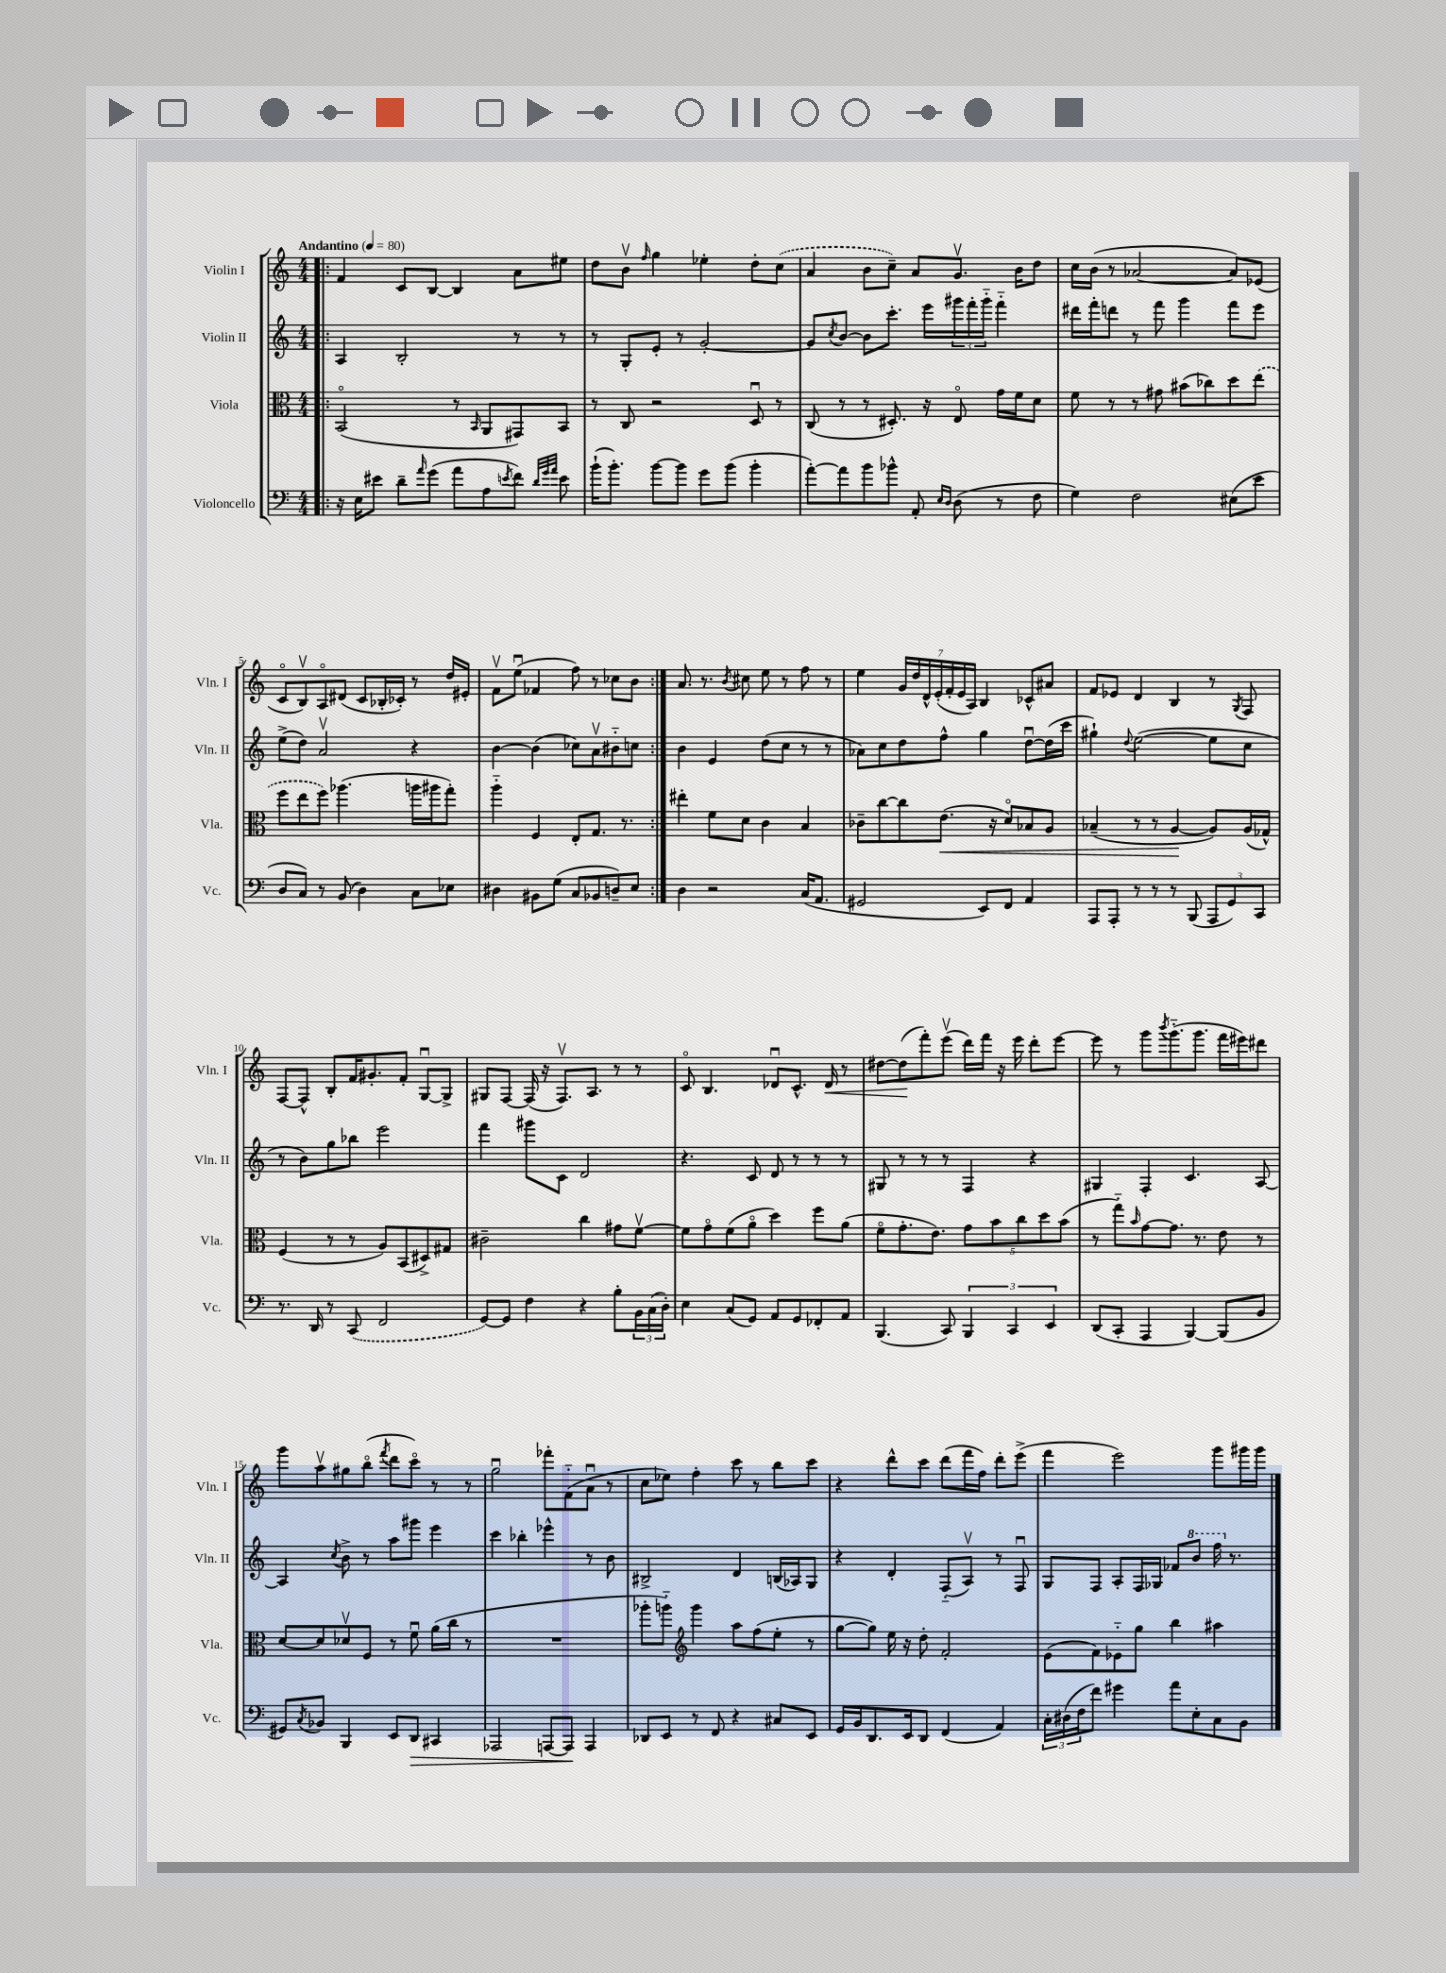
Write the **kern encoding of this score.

**kern	**kern	**kern	**kern
*staff4	*staff3	*staff2	*staff1
*clefF4	*clefC3	*clefG2	*clefG2
*k[]	*k[]	*k[]	*k[]
*M4/4	*M4/4	*M4/4	*M4/4
*MM80	*MM80	*MM80	*MM80
=!|:	=!|:	=!|:	=!|:
16r	(2BBo	4A	4f
16E	.	.	.
8e#	.	.	.
8d~	.	2B'	8c
16qqa	.	.	.
(8g	.	.	[8B
8a	8r	.	4B]
.	16qqBB	.	.
8A	8AA	.	.
8qe	.	.	.
8f)	8GG#)	8r	8a
32qqd	.	.	.
32qqg	.	.	.
32qqa	.	.	.
8e	8BB	8r	8ee#
=	=	=	=
(16b`	8r	8r	8dd
8.b')	.	.	.
.	8C	8G'	8bv
.	.	.	16qqff
[8b	2r	8e'	4gg
8b]	.	8r	.
8g	.	[2g'	4ee-'
(8b	.	.	.
4b'	8Du	.	8dd'
.	8r	.	(8cc
=	=	=	=
[8a')	(8C	8g]	4a
.	.	8qcc	.
8a]	8r	[8b	.
8b	8r	8b]	8b
8b-^^	8.D#')	8.ccc'	8cc~)
8AA'	.	.	8a
.	16r	16eee	.
16qqE	.	.	.
16qqD	.	.	.
(8D	8Eo	24ggg#	8.gv
.	.	24fff'	.
.	.	24ggg#'~	.
8r	16g	4fff'~	.
.	16f	.	16b
8F	8d	.	8dd
=	=	=	=
4G)	8f	16ddd#	16cc
.	.	16fff'	(16b
.	8r	8ddd	8r
2F	8r	8r	[2a-
.	8g#	8fff	.
.	(8b#	4ggg	.
.	8cc-)	.	.
(8E#	8dd	8fff	8a-])
8e	(8ee	8eee	(8e-
=	=	=	=
8D	8ff	(8ee^	8co
8C)	8ee	8dd)	8Bv)
8r	8ff)	2av	8Ao
(8BB	(4.aa-	.	(8d#
4D)	.	.	8c
.	.	.	16B-'
.	.	.	16c-')
8C	16aa	4r	8r
.	16aa#	.	.
8E-	8gg')	.	16dd
.	.	.	16e#'
=	=	=	=
4D#	4aa'~	[4b	8fv
.	.	.	(8eeu
8BB#	4F	(4b]	4f-
(8G	.	.	.
8C	8E'	8cc-)	8ff)
8BB-	8.G	8av	8r
8D~)	.	8b#'~	8cc-
.	8.r	.	.
8E	.	8cc	8b
=:|!	=:|!	=:|!	=:|!
4D	4ee#'	4b	8.a
.	.	.	8.r
2r	8f	4e	.
.	.	.	8qb
.	8d	.	8cc#
.	4c	(8dd	8ee
.	.	8cc	8r
(16C	4B	8r	8ff
8.AA	.	.	.
.	.	8r	8r
=	=	=	=
2GG#	8c-~	8a-)	4ee
.	[8cc	8cc	.
.	8cc]	8dd	28g
.	.	.	28dd
.	.	.	28d^^
.	.	.	(28e'
.	(8.e	8ff^^	.
.	.	.	28f'
.	.	.	28e
.	.	.	28A)
8EE)	.	4gg	4B
.	16r	.	.
8FF	8do)	.	.
4AA	8B-	[8ddu	8c-^^
.	8A	(16dd]	8a#
.	.	16ccc	.
=	=	=	=
8AAA	(4B-~	4gg#`)	8f
8AAA'	.	.	8e-
.	.	8qqdd	.
8r	8r	([2ee	4d
8r	8r	.	.
8r	[4A	.	4B
(8BBB	.	.	.
12AAA	8A])	8ee]	8r
12GG)	.	.	.
.	.	.	8qG
.	(16A	8cc	8F
12CC	.	.	.
.	16G-^^)	.	.
=	=	=	=
8.r	(4F	8r	[8F
.	.	8b)	8F^^]
16DD	.	.	.
8r	8r	8gg	8B'
(8CC	8r	8bb-	16f
.	.	.	8.g#'
2FF	8A)	2eee	.
.	(8BB	.	8f'
.	8D#^)	.	[8Gu
.	8G#	.	8G^]
=	=	=	=
[8GG)	2c#~	4fff	8G#
8GG]	.	.	[8F
4F	.	8ggg#	(16F]
.	.	.	16r
.	.	8c	8.Fv)
4r	4cc	2d	.
.	.	.	8.A
8B'	8g#	.	8r
24BB	[8fv	.	8r
(24C	.	.	.
24D')	.	.	.
=	=	=	=
4E	8f]	4.r	8co
.	8go	.	4.B
(8C	(8f	.	.
8GG)	8ao	8c	.
8AA	4dd)	8d	8d-u
8GG	.	8r	8.c^^
8FF-'	8ff	8r	.
.	.	.	16d-
8AA	(8a	8r	8r
=	=	=	=
(4.BBB	8fo	8G#	[8dd#
.	8.g'	8r	(8dd#]
.	.	8r	8fff')
.	8.e)	.	.
8CC)	.	8r	(8eeev
6BBB	10g	4F	16ddd)
.	.	.	16fff
.	10b	.	.
.	.	.	16r
6CC	.	.	.
.	.	.	16eee
.	10cc	.	.
.	.	4r	8ddd'
.	10dd	.	.
6EE	.	.	.
.	.	.	[8eee
.	(10b	.	.
=	=	=	=
(8DD	8r	4G#	8eee]
8CC'	8gg'~)	.	8r
.	16qqb	.	.
4AAA	[8g	4F'	8ggg
.	.	.	8qbbb
.	8.g]	.	(8.ggg'~
[4BBB)	.	4.c	.
.	8.r	.	8.ggg
(8BBB]	8e	.	16fff
.	.	.	16eee#)
8BB	8r	[8A	8ddd#
=	=	=	=
8GG#)	[8d	4A]	8ggg
8qC	.	.	.
8BB-	8d]	.	8aav
.	.	8qcc	.
4BBB	8d-v	8b^	8gg#
.	8F	8r	(8bbo
.	.	.	8qfff
8EE	8r	8aa	8ddd
8DD	8fu	8ggg#	8ccco)
4CC#	(16a	4eee	8r
.	16cc	.	.
.	8r	.	8r
=	=	=	=
2AAA-	1r	4ccc	2ggu
.	.	4bb-'	.
[8AAA	.	4eee-^^	8fff-'
8AAA]	.	.	(8f'~
4AAA	.	8r	8au
.	.	8b	8r
=	=	=	=
8DD-	8aa-'	2B#^	8cc
8EE	8aa'~)	.	8ee-)
*	*clefG2	*	*
8r	4ggg	.	4ff'
8FF	.	.	.
4r	8aa	4d	8ccc
.	(8ff	.	8r
8C#	8ee'	(16B	8bb
.	.	16A-)	.
8EE	8r	8G	8ccc
=	=	=	=
16GG	[8gg	4r	4r
16BB	.	.	.
8.DD	8gg])	.	.
.	16ee	4d'	8ddd^^
16EE	16r	.	.
8DD	8dd'	.	8ccc
(4FF	2f'	(8F'~	(8ddd
.	.	8Av)	16fff
.	.	.	16ff)
4AA)	.	8r	8ddd'
.	.	8Fu	(8eee^
=	=	=	=
24C'	(8e	8G	4fff
(24D#	.	.	.
24F	.	.	.
8f)	8f)	8F	.
4g#	8e-'~	8A'	2eee)
.	8gg	16F	.
.	.	16G-	.
8a	4bb	8f-	.
8E'	.	8bb	.
8C	4aa#	16fff	8ggg
.	.	8.r	.
8BB	.	.	16ggg#
.	.	.	16ggg#
==	==	==	==
*-	*-	*-	*-
